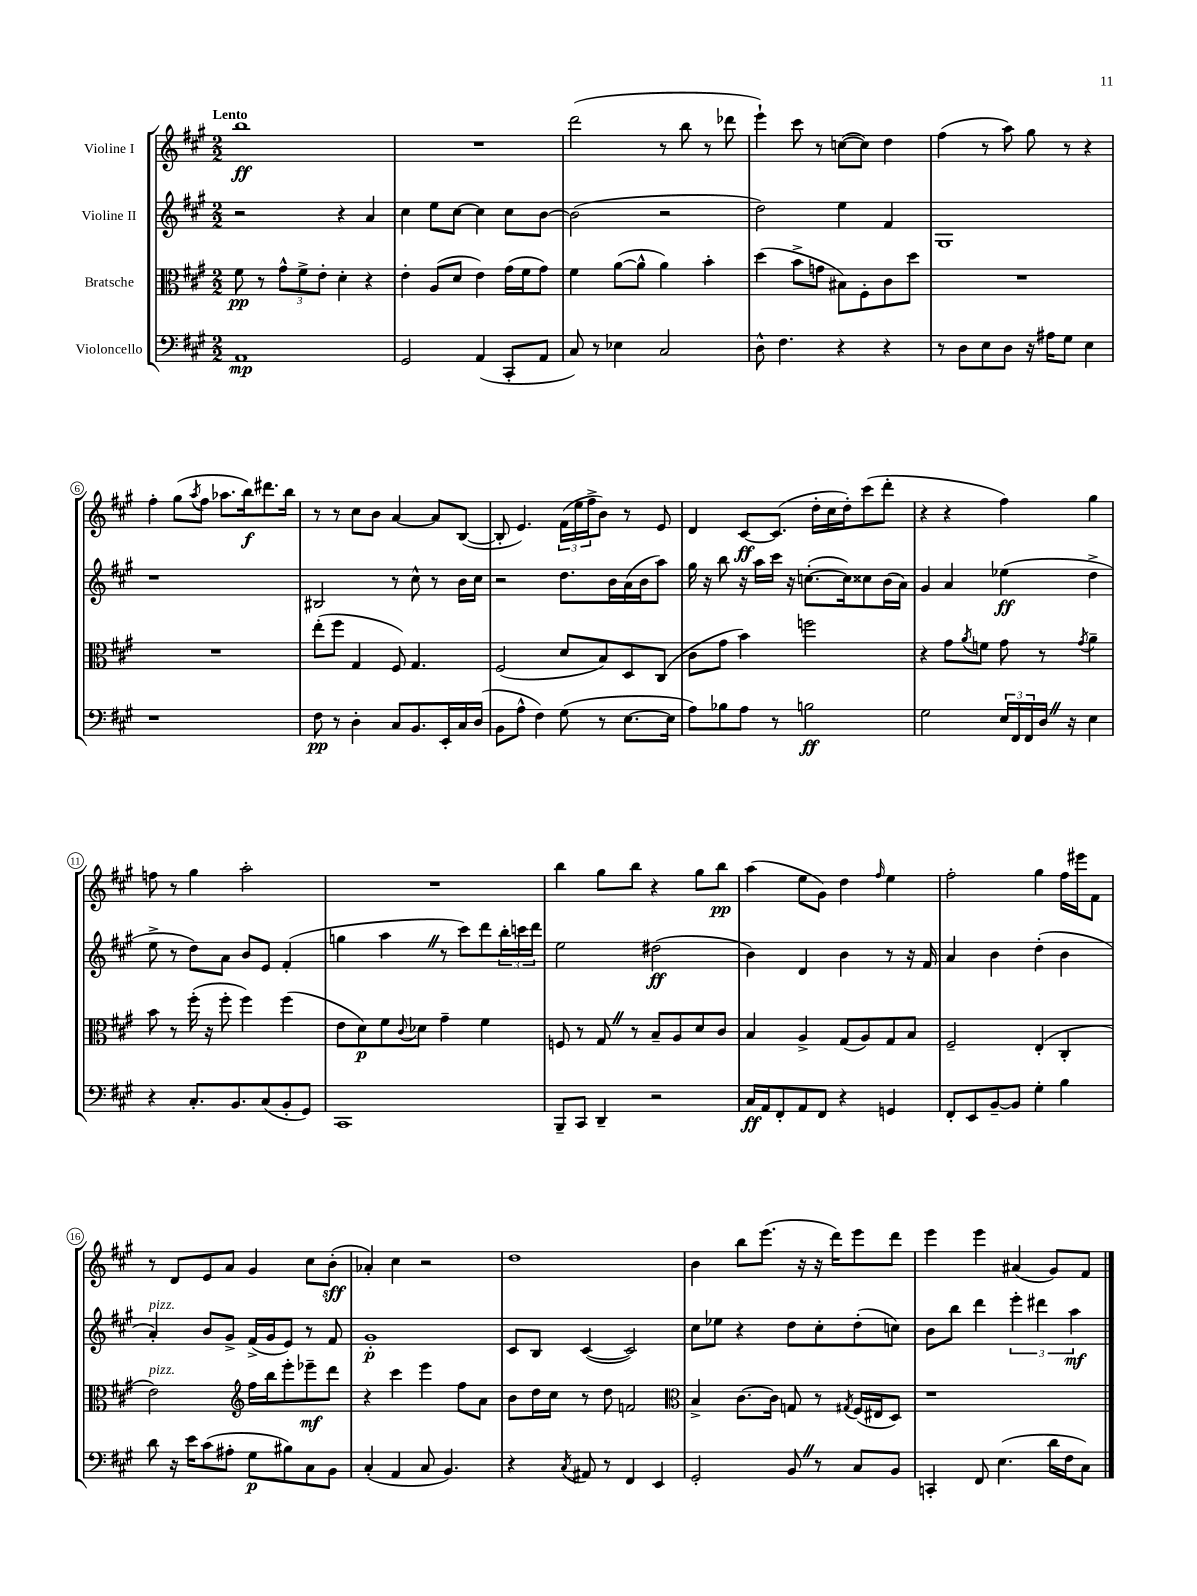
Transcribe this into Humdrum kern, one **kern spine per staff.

**kern	**dynam	**kern	**dynam	**kern	**dynam	**kern	**dynam
*part4	*part4	*part3	*part3	*part2	*part2	*part1	*part1
*staff4	*staff4	*staff3	*staff3	*staff2	*staff2	*staff1	*staff1
*I"Violoncello	*	*I"Bratsche	*	*I"Violine II	*	*I"Violine I	*
*clefF4	*	*clefC3	*	*clefG2	*	*clefG2	*
*k[f#c#g#]	*	*k[f#c#g#]	*	*k[f#c#g#]	*	*k[f#c#g#]	*
*M2/2	*	*M2/2	*	*M2/2	*	*M2/2	*
=1	=1	=1	=1	=1	=1	=1	=1
!	!	!	!	!	!	!LO:TX:a:B:t=Lento	!
1AA	mp	8f#\	pp	2r	.	1bb	ff
.	.	8r	.	.	.	.	.
.	.	12g#^^\L	.	.	.	.	.
.	.	12f#^\	.	.	.	.	.
.	.	12e'\J	.	.	.	.	.
.	.	4d'\	.	4r	.	.	.
.	.	4r	.	4a/	.	.	.
=2	=2	=2	=2	=2	=2	=2	=2
2GG#/	.	4e'\	.	4cc#\	.	1r	.
.	.	(8A/L	.	8ee\L	.	.	.
.	.	8d/J	.	[8cc#\J	.	.	.
(4AA/	.	4e\)	.	4cc#\]	.	.	.
8CC#'/L	.	(16g#\LL	.	8cc#\L	.	.	.
.	.	16f#\J	.	.	.	.	.
8AA/J	.	8g#\J)	.	[8b\J	.	.	.
=3	=3	=3	=3	=3	=3	=3	=3
8C#/)	.	4f#\	.	(2b\]	.	(2ddd\	.
8r	.	.	.	.	.	.	.
4E-X\	.	([8a\L	.	.	.	.	.
.	.	8a^^\J]	.	.	.	.	.
2C#/	.	4a\)	.	2r	.	8r	.
.	.	.	.	.	.	8bb\	.
.	.	4b'\	.	.	.	8r	.
.	.	.	.	.	.	8ddd-X\	.
=4	=4	=4	=4	=4	=4	=4	=4
8D^^\	.	(4dd\	.	2dd\)	.	4eee`\)	.
4.F#\	.	.	.	.	.	.	.
.	.	8b^\L	.	.	.	8ccc#\	.
.	.	8gn\J	.	.	.	8r	.
4r	.	8B#X\L)	.	4ee\	.	([8ccn\L	.
.	.	8F#'\	.	.	.	8cc\J])	.
4r	.	8c#\	.	4f#/	.	4dd\	.
.	.	8dd\J	.	.	.	.	.
=5	=5	=5	=5	=5	=5	=5	=5
8r	.	1r	.	1G#	.	(4ff#\	.
8D\L	.	.	.	.	.	.	.
8E\	.	.	.	.	.	8r	.
8D\J	.	.	.	.	.	8aa\)	.
16r	.	.	.	.	.	8gg#\	.
16A#X\KL	.	.	.	.	.	.	.
8G#\J	.	.	.	.	.	8r	.
4E\	.	.	.	.	.	4r	.
!!LO:LB:g=z
=6	=6	=6	=6	=6	=6	=6	=6
1r	.	1r	.	1r	.	4ff#'\	.
.	.	.	.	.	.	(8gg#\L	.
.	.	.	.	.	.	8qaa/	.
.	.	.	.	.	.	8ff#\J	.
.	.	.	.	.	.	8.aa-X\L	.
.	.	.	.	.	.	16bb\k)	f
.	.	.	.	.	.	8.ddd#X\	.
.	.	.	.	.	.	16bb\Jk	.
=7	=7	=7	=7	=7	=7	=7	=7
8F#\	pp	(8ee'\L	.	2B#X/	.	8r	.
8r	.	8ff#\J	.	.	.	8r	.
4D'\	.	4G#/	.	.	.	8cc#\L	.
.	.	.	.	.	.	8b\J	.
8C#/L	.	8F#/)	.	8r	.	[4a/	.
8.BB/	.	4.G#/	.	8cc#^^\	.	.	.
.	.	.	.	8r	.	8a/L]	.
16EE'/L	.	.	.	.	.	.	.
16C#/	.	.	.	16b\LL	.	([8B/J	.
(16D/JJ	.	.	.	16cc#\JJ	.	.	.
=8	=8	=8	=8	=8	=8	=8	=8
8BB\L	.	(2F#/	.	2r	.	8B'/]	.
8A^^\J	.	.	.	.	.	4.e/)	.
4F#\)	.	.	.	.	.	.	.
(8G#\	.	8d/L	.	8.dd\L	.	(24f#\LL	.
.	.	.	.	.	.	24ee\	.
.	.	.	.	.	.	24ff#^\J	.
8r	.	8B/)	.	.	.	8b\J)	.
.	.	.	.	16b\L	.	.	.
[8.E\L	.	8D/	.	(16a\	.	8r	.
.	.	.	.	16b\J	.	.	.
.	.	(8C#/J	.	8aa\J)	.	8e/	.
16E\Jk]	.	.	.	.	.	.	.
=9	=9	=9	=9	=9	=9	=9	=9
8A\L)	.	8c#\L	.	16gg#\	.	4d/	.
.	.	.	.	16r	.	.	.
8B-X\	.	8g#\J	.	8bb\	.	.	.
8A\J	.	4b\)	.	16r	.	[8c#/L	ff
.	.	.	.	16aa\LL	.	.	.
8r	.	.	.	16ccc#\JJ	.	(8.c#/J]	.
.	.	.	.	16r	.	.	.
2Bn\	ff	2ffn\	.	([8.ccn'\L	.	.	.
.	.	.	.	.	.	16dd'\LL	.
.	.	.	.	.	.	16cc#\	.
.	.	.	.	16cc\k])	.	16dd'\J)	.
.	.	.	.	8cc##X\	.	(8ccc#\	.
.	.	.	.	(16b\L	.	8ddd'\J	.
.	.	.	.	16a\JJ)	.	.	.
=10	=10	=10	=10	=10	=10	=10	=10
2G#\	.	4r	.	4g#/	.	4r	.
.	.	8g#\L	.	4a/	.	4r	.
.	.	8qa/	.	.	.	.	.
.	.	8fn\J	.	.	.	.	.
24E/LL	.	8g#\	.	(4ee-X\	ff	4ff#\)	.
24FF#/	.	.	.	.	.	.	.
24FF#/	.	.	.	.	.	.	.
16DZ/JJ	.	8r	.	.	.	.	.
16r	.	.	.	.	.	.	.
.	.	8qg#/	.	.	.	.	.
4E\	.	4a~\	.	4dd^\	.	4gg#\	.
!!LO:LB:g=z
=11	=11	=11	=11	=11	=11	=11	=11
4r	.	8b\	.	8ee^\	.	8ffn\	.
.	.	8r	.	8r	.	8r	.
8.C#'/L	.	(16ff#'\	.	8dd\L)	.	4gg#\	.
.	.	16r	.	.	.	.	.
.	.	8ff#'\	.	8a\J	.	.	.
8.BB/	.	.	.	.	.	.	.
.	.	4ff#\)	.	8b/L	.	2aa'\	.
(8C#/	.	.	.	8e/J	.	.	.
8BB'/	.	(4ff#\	.	(4f#'/	.	.	.
8GG#/J)	.	.	.	.	.	.	.
=12	=12	=12	=12	=12	=12	=12	=12
1CC#	.	8e\L	.	4ggn\	.	1r	.
.	.	8d\)	p	.	.	.	.
.	.	8f#\	.	4aaZ\	.	.	.
.	.	8qqc#/	.	.	.	.	.
.	.	8d-X\J	.	.	.	.	.
.	.	4g#~\	.	8r	.	.	.
.	.	.	.	8ccc#\L)	.	.	.
.	.	4f#\	.	8ddd\	.	.	.
.	.	.	.	24bb'\L	.	.	.
.	.	.	.	24cccn\	.	.	.
.	.	.	.	24ddd\JJ	.	.	.
=13	=13	=13	=13	=13	=13	=13	=13
8BBB~/L	.	8Fn/	.	2ee\	.	4bb\	.
8CC#/J	.	8r	.	.	.	.	.
4DD~/	.	8G#Z/	.	.	.	8gg#\L	.
.	.	8r	.	.	.	8bb\J	.
2r	.	8B~/L	.	(2dd#X\	ff	4r	.
.	.	8A/	.	.	.	.	.
.	.	8d/	.	.	.	8gg#\L	.
.	.	8c#/J	.	.	.	8bb\J	pp
=14	=14	=14	=14	=14	=14	=14	=14
16C#/LL	ff	4B/	.	4b\)	.	(4aa\	.
16AA/J	.	.	.	.	.	.	.
8FF#'/	.	.	.	.	.	.	.
8AA/	.	4A^/	.	4d/	.	8ee\L	.
8FF#/J	.	.	.	.	.	8g#\J)	.
4r	.	(8G#/L	.	4b\	.	4dd\	.
.	.	8A/)	.	.	.	.	.
.	.	.	.	.	.	16qqff#/	.
4GGn/	.	8G#/	.	8r	.	4ee\	.
.	.	8B/J	.	16r	.	.	.
.	.	.	.	16f#/	.	.	.
=15	=15	=15	=15	=15	=15	=15	=15
8FF#'/L	.	2F#~/	.	4a/	.	2ff#'\	.
8EE/	.	.	.	.	.	.	.
[8BB~/	.	.	.	4b\	.	.	.
8BB/J]	.	.	.	.	.	.	.
4G#'\	.	(4E'/	.	(4dd'\	.	4gg#\	.
4B\	.	4C#'/	.	4b\	.	16ff#\LL	.
.	.	.	.	.	.	16eee#X\J	.
.	.	.	.	.	.	8f#\J	.
!!LO:LB:g=z
=16	=16	=16	=16	=16	=16	=16	=16
!	!	!	!	!LO:TX:a:i:t=pizz.	!	!	!
!	!	!LO:TX:a:i:t=pizz.	!	!	!	!	!
8d\	.	2e\)	.	4a'/)	.	8r	.
16r	.	.	.	.	.	8d/L	.
16e\KL	.	.	.	.	.	.	.
(8c#\	.	.	.	8b/L	.	8e/	.
8A#X'\J	.	.	.	8g#^/J	.	8a/J	.
*	*	*clefG2	*	*	*	*	*
8G#\L	p	16ff#\LL	.	(16f#^/LL	.	4g#/	.
.	.	16bb\J	.	16g#/J	.	.	.
8B#X\)	.	8eee'\	.	8e/J)	.	.	.
8C#\	.	8eee-X~\	mf	8r	.	8cc#\L	.
8BB\J	.	8ddd\J	.	8f#/	.	(8b'\J	sff
=17	=17	=17	=17	=17	=17	=17	=17
(4C#'/	.	4r	.	1g#'	p	4a-X'/)	.
4AA/	.	4ccc#\	.	.	.	4cc#\	.
8C#/	.	4eee\	.	.	.	2r	.
4.BB/)	.	.	.	.	.	.	.
.	.	8ff#\L	.	.	.	.	.
.	.	8a\J	.	.	.	.	.
=18	=18	=18	=18	=18	=18	=18	=18
4r	.	8b\L	.	8c#/L	.	1dd	.
.	.	16dd\L	.	8B/J	.	.	.
.	.	16cc#\JJ	.	.	.	.	.
8qC#/	.	.	.	.	.	.	.
8AA#X/	.	8r	.	([4c#/	.	.	.
8r	.	8dd\	.	.	.	.	.
4FF#/	.	2fn/	.	2c#/])	.	.	.
4EE/	.	.	.	.	.	.	.
=19	=19	=19	=19	=19	=19	=19	=19
*	*	*clefC3	*	*	*	*	*
2GG#'/	.	4B^/	.	8cc#\L	.	4b\	.
.	.	.	.	8ee-X\J	.	.	.
.	.	[8.c#\L	.	4r	.	8bb\L	.
.	.	.	.	.	.	(8.eee\J	.
.	.	16c#\Jk]	.	.	.	.	.
8BBZ/	.	8Gn/	.	8dd\L	.	.	.
.	.	.	.	.	.	16r	.
8r	.	8r	.	8cc#'\	.	16r	.
.	.	.	.	.	.	16ddd\KL)	.
.	.	8qG#X/	.	.	.	.	.
8C#/L	.	(16F#/LL	.	(8dd'\	.	8eee\	.
.	.	16E#X/J	.	.	.	.	.
8BB/J	.	8D/J)	.	8ccn\J)	.	8ddd\J	.
=20	=20	=20	=20	=20	=20	=20	=20
4CCn'/	.	1r	.	8b\L	.	4eee\	.
.	.	.	.	8bb\J	.	.	.
8FF#/	.	.	.	4ddd\	.	4eee\	.
(4.E\	.	.	.	.	.	.	.
.	.	.	.	6eee'\	.	(4a#X/	.
.	.	.	.	6ddd#X\	.	.	.
16d\LL	.	.	.	.	.	8g#/L)	.
16F#\J	.	.	.	.	.	.	.
.	.	.	.	6aa\	mf	.	.
8C#\J)	.	.	.	.	.	8f#/J	.
==	==	==	==	==	==	==	==
*-	*-	*-	*-	*-	*-	*-	*-
